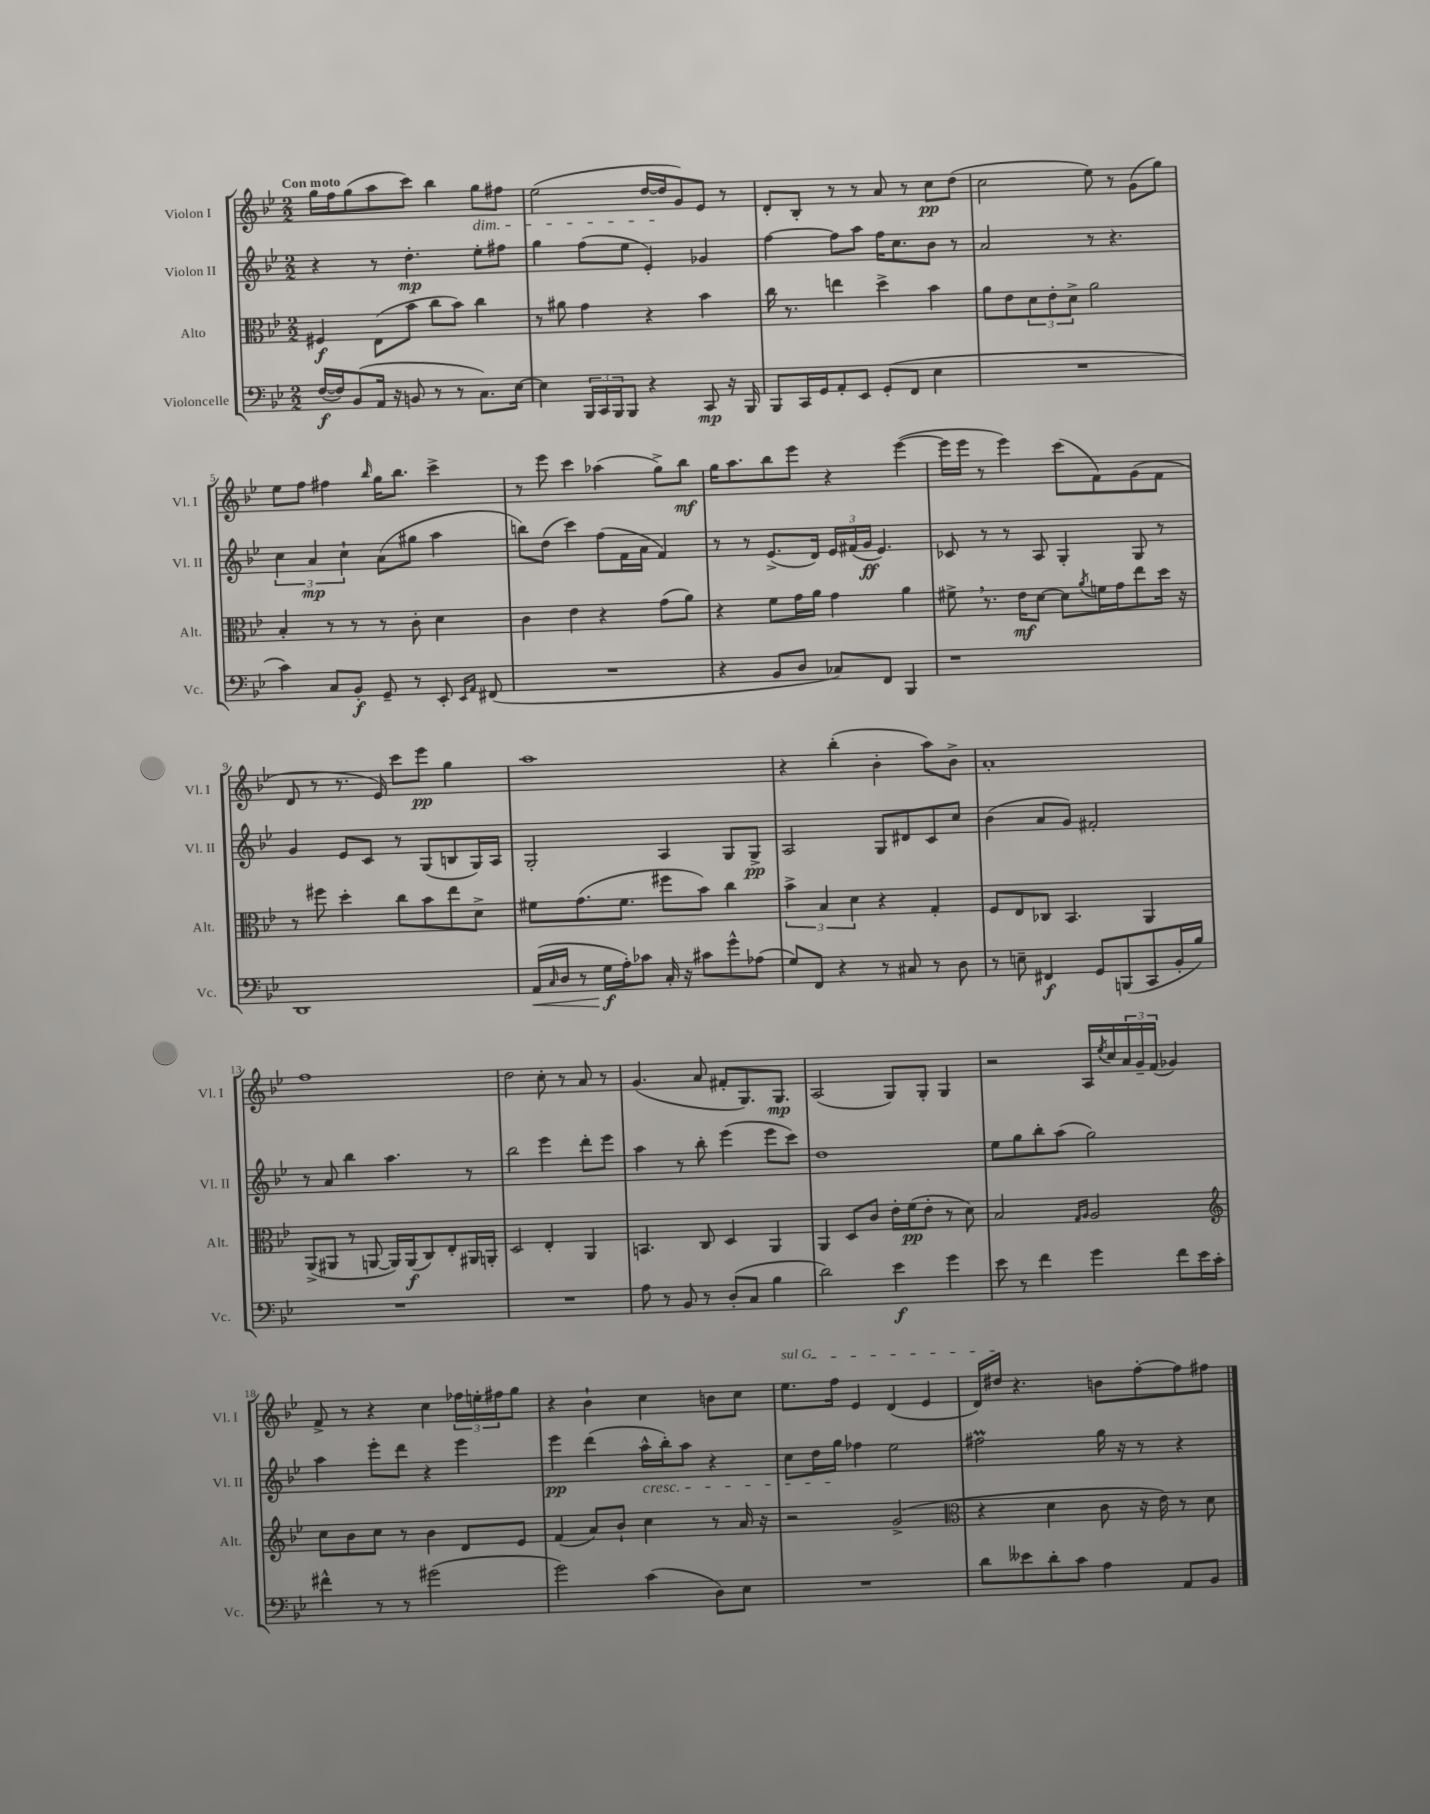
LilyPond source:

<<
\new StaffGroup <<
\new Staff = "s0" \with { instrumentName = "Violon I" shortInstrumentName = "Vl. I" } {
    \clef treble \key bes \major \numericTimeSignature \time 2/2 \tempo "Con moto"
    g''16 f''16 g''8( a''8 c'''8) bes''4 g''8\dim fis''8 |
    ees''2( d''16~ d''16\! g'8) ees'8 r8 |
    d'8-. bes8-. r8 r8 a'8 r8 c''8\pp d''8( |
    c''2 ees''8) r8 g'8( g''8) |
    ees''8 f''8 fis''4 \grace { bes''16 } g''16 bes''8. c'''4-> |
    r8 ees'''8 c'''4 aes''4( g''8->) bes''8\mf |
    g''16 a''8. bes''8 ees'''8 r4 ees'''4~( |
    ees'''16 ees'''16 r8 ees'''4) c'''8( f'8) g'8( f'8 |
    d'8 r8 r8. ees'16) c'''8 ees'''8\pp g''4 |
    a''1 |
    r4 bes''4-.( bes'4-. a''8) bes'8-> |
    a'1-. |
    f''1 |
    d''2 c''8-. r8 a'8 r8 |
    g'4.( a'8 fis'8-. g8.) g8.\mp |
    a2( g8) g8-. g4 |
    r2 a16 \acciaccatura { ees''8 } c''16 \tuplet 3/2 { a'16 g'16-- f'16( } ges'4) |
    f'8-> r8 r4 c''4 \tuplet 3/2 { fes''16 e''16-. fis''16 } g''8 |
    r4 bes'4-! c''4 b'8 c''8 |
    \once \override TextSpanner.bound-details.left.text = \markup { \italic "sul G" } ees''8.\startTextSpan f''16 ees'4 d'4( ees'4 |
    d'16) dis''16\stopTextSpan r4. b'8 f''8~-. f''8 fis''8 \bar "|." |
}
\new Staff = "s1" \with { instrumentName = "Violon II" shortInstrumentName = "Vl. II" } {
    \clef treble \key bes \major \numericTimeSignature \time 2/2
    r4 r8 d''4.-.\mp ees''8-. fis''8 |
    g''4 f''8( ees''8 ees'4-.) ges'4 |
    f''4~ f''8 a''8 f''16 c''8. bes'8 r8 |
    a'2 r8 r4. |
    \tuplet 3/2 { c''4 a'4\mp c''4-! } a'8( gis''8 a''4 |
    b''8) d''8( c'''4) f''8( f'16 a'16 f'4) |
    r8 r8 ees'8.->( d'16) \tuplet 3/2 { ees'16 fis'16( g'16\ff } ees'4.) |
    ces'8 r8 r8 a8 g4-. g8 r8 |
    g'4 ees'8 c'8 r8 g8( b8 g16) a16 |
    g2-. a4 g8 g8->\pp |
    a2 g8 dis'8 c'8 c''8 |
    bes'4( a'8 g'8) fis'2-. |
    r8 a'8 bes''4 a''4. r8 |
    bes''2 ees'''4 d'''8-. ees'''8 |
    a''4 r8 bes''8-. ees'''4( ees'''8 c'''8) |
    d''1 |
    ees''8 g''8 bes''8-. a''8( g''2) |
    a''4 ees'''8-. d'''8 r4 ees'''4 |
    ees'''4\pp d'''4( a''16-^\cresc bes''16-.) a''8 r4 |
    c''8 d''16 g''16\! fes''4 ees''2 |
    fis''2\prall g''16 r16 r8 r4 \bar "|." |
}
\new Staff = "s2" \with { instrumentName = "Alto" shortInstrumentName = "Alt." } {
    \clef alto \key bes \major \numericTimeSignature \time 2/2
    fis4\f ees8( bes'8 c''8 bes'8) c''4 |
    r8 ais'8 g'4 r4 bes'4 |
    c''16 r8. e''4 d''4-> bes'4 |
    a'8 ees'8 \tuplet 3/2 { d'8 ees'8-. d'8-> } a'2 |
    bes4-. r8 r8 r8 c'8-. d'4 |
    c'4 ees'4 r4 g'8( a'8) |
    r4 f'8 g'16 a'16 g'4 a'4 |
    fis'8-> \breathe r8. ees'16\mf d'8~ d'8 \acciaccatura { a'8 } f'16 g'16 ees''8 d''16 r16 |
    r8 fis''8 d''4-. c''8 bes'8 ees''8 d'8-> |
    fis'8 g'8.( fis'8. fis''8 bes'8) c''4 |
    \tuplet 3/2 { bes'4-> bes4 d'4 } r4 g4-. |
    f8 ees8 ces8 bes,4. a,4 |
    a,8->( ais,8 r8 a,8~ a,16) a,16\f( c8) ees8-. ais,16 a,16-. |
    d2 ees4-. a,4 |
    b,4. c8 d4 a,4 |
    a,4 d8 c'8 ees'16-. f'16\pp( ees'8-. r8 d'8) |
    bes2 \grace { g16 a16 } a2 |
    \clef treble c''8 bes'8 c''8 r8 bes'4 d'8 ees'8 |
    f'4( a'8) bes'8-! c''4 r8 a'16 r16 |
    r2 g'2->( |
    \clef alto r4 d'4 c'8 r16 ees'16) r8 d'8 \bar "|." |
}
\new Staff = "s3" \with { instrumentName = "Violoncelle" shortInstrumentName = "Vc." } {
    \clef bass \key bes \major \numericTimeSignature \time 2/2
    f16~\f( f16) bes,8( a,16 r16 b,8 r8 r8 c8.) ees16~ |
    ees4 \tuplet 3/2 { bes,,16 c,16 bes,,16 } bes,,8 r4 c,8\mp r16 bes,,16 |
    bes,,8 c,16 g,16 a,8-. ees,8 g,8-.( f,8 ees4 |
    R1 |
    c'4) c8 bes,8-.\f g,8-- r8 ees,8-. \grace { ees,16 a,16 } fis,8( |
    R1 |
    r4 bes,8 d8 ces8) f,8 bes,,4 |
    r1 |
    d,1 |
    a,16\<( \grace { c16 } d16 r8 g16\f\! a16-.) ces'8 c16-. r16 cis'8 g'8-^ aes8( |
    g8) f,8 r4 r8 cis8 r8 d8 |
    r8 e8-- fis,4\f g,8 b,,8( c,8 bes,16-. bes16) |
    R1 |
    R1 |
    a8 r8 bes,8 r8 d8-.( c8 bes4 |
    d'2) ees'4\f g'4 |
    ees'8 r8 f'4 g'4 f'8 ees'16 c'16-. |
    fis'4-^ r8 r8 gis'2( |
    g'2) c'4( d8) ees8 |
    R1 |
    d'8 eeses'8 d'8-. c'8 a4 a,8 bes,8 \bar "|." |
}
>>
>>
